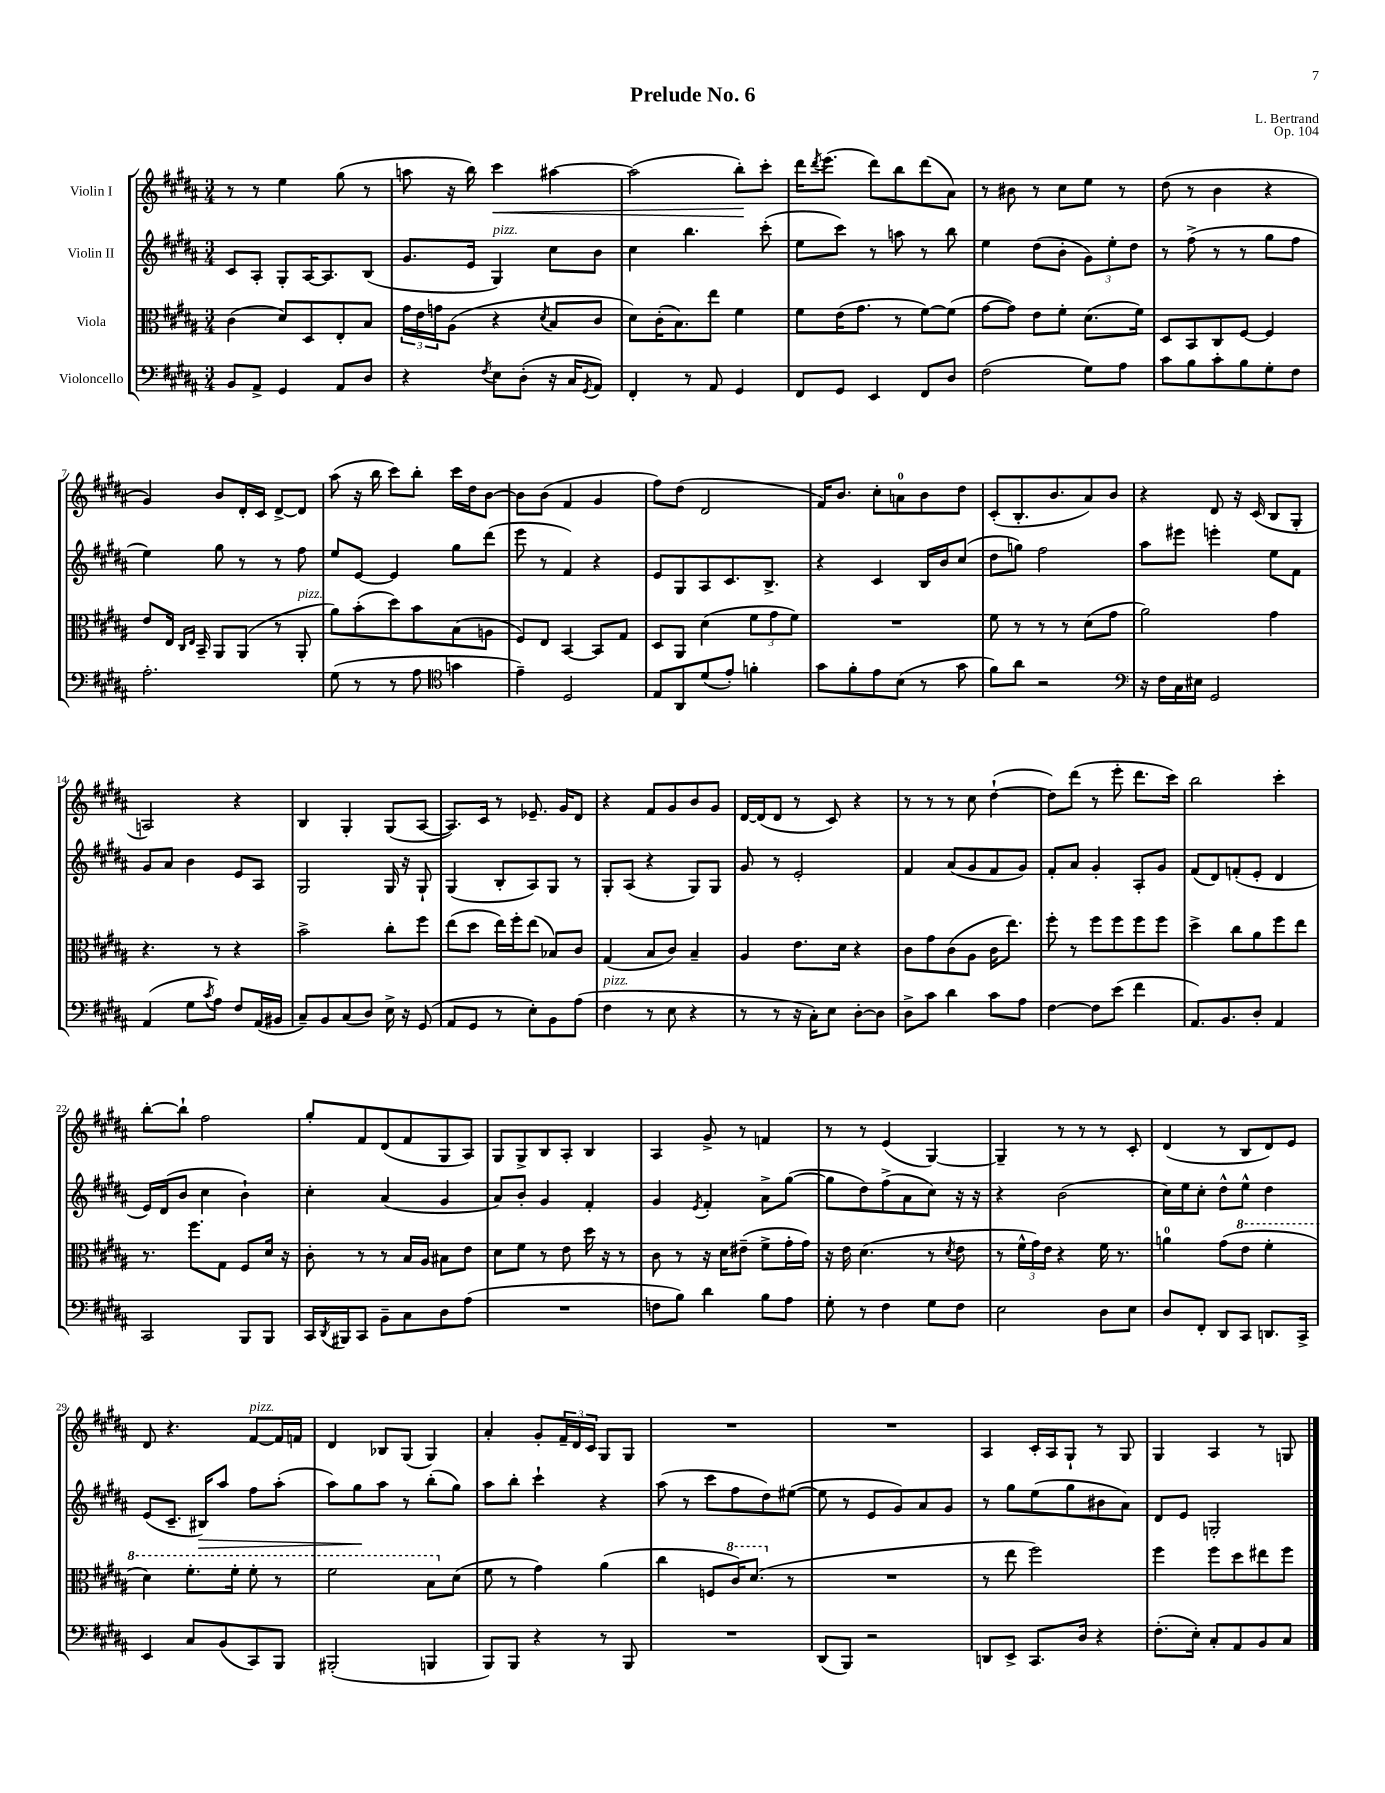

**kern	**kern	**kern	**kern
*staff4	*staff3	*staff2	*staff1
*clefF4	*clefC3	*clefG2	*clefG2
*k[f#c#g#d#a#]	*k[f#c#g#d#a#]	*k[f#c#g#d#a#]	*k[f#c#g#d#a#]
*M3/4	*M3/4	*M3/4	*M3/4
8BB/L	(4c#\	8c#/L	8r
8AA#^/J	.	8A#'/J	8r
4GG#/	8d#/L)	8G#'/L	4ee\
.	8D#/	[16A#/K	.
.	.	8.A#/]	.
8AA#/L	8E'/	.	(8gg#\
8D#/J	8B/J	(8B/J	8r
=	=	=	=
4r	24g#\LL	8.g#/L	8aa\
.	24e\	.	.
.	24g\J	.	.
.	(8A#\J	.	16r
.	.	16e/Jk	16bb\)
8qF#/	.	.	.
8E\L	4r	4G#/)	4ccc#\
(8D#'\J	.	.	.
.	8qd#/	.	.
16r	8B/L	8cc#\L	[4aa#\
16C#/LK	.	.	.
8qGG#/	.	.	.
8AA#/J)	8c#/J	8b\J	.
=	=	=	=
4FF#'/	8d#\L)	4cc#\	(2aa#\]
.	(16c#'\K	.	.
.	8.B\)	.	.
8r	.	4.bb\	.
8AA#/	8ee\J	.	.
4GG#/	4f#\	.	8bb'\L)
.	.	(8ccc#'\	8ccc#'\J
=	=	=	=
8FF#/L	8f#\L	8ee\L	16ddd#\LK
.	.	.	8qddd#/
.	.	.	(8.eee\J
8GG#/J	(16e\K	8ccc#\J)	.
.	8.g#\J	.	.
4EE/	.	8r	8ddd#\L)
.	8r	8aa\	8bb\
8FF#/L	[8f#\L)	8r	(8ddd#\
8D#/J	(8f#\]J	8bb\	8a#\J)
=	=	=	=
(2F#\	[8g#\L	4ee\	8r
.	8g#\]J)	.	8b#\
.	8e\L	(8dd#\L	8r
.	8f#'\J	8b'\J	8cc#\L
8G#\L)	(8.d#\L	12g#\L)	8ee\J
.	.	12ee'\	.
8A#\J	.	.	8r
.	.	12dd#\J	.
.	16f#\Jk)	.	.
=	=	=	=
8c#\L	8D#/L	8r	(8dd#\
8B\	8BB/	(8ff#^\	8r
8c#'\	8C#/	8r	4b\
8B\	[8F#/J	8r	.
8G#'\	4F#/]	8gg#\L	4r
8F#\J	.	8ff#\J	.
=	=	=	=
2.A#'\	8e/L	4ee\)	4g#/)
.	16E/Jk	.	.
.	16qqC#/LL	.	.
.	16qqE/JJ	.	.
.	16BB~/	.	.
.	8AA#/L	8gg#\	8b/L
.	(8AA#/J	8r	16d#'/L
.	.	.	16c#/JJ
.	8r	8r	[8d#^/L
.	8AA#'/	8ff#\	8d#/]J
=	=	=	=
(8G#\	8a#\L)	8ee/L	(8aa#\
8r	(8b'\	[8e/J	16r
.	.	.	16bb\
8r	8dd#\)	4e/]	8ccc#\L)
8A#\	8b\	.	8bb'\J
*clefC4	*	*	*
4g\	(8B\	8gg#\L	16ccc#\LL
.	.	.	16dd#\J
.	8A\J	(8ddd#\J	[8b\J
=	=	=	=
4e~\)	8F#/L)	8eee\	8b\]L
.	8E/J	8r	(8b\J
2D#/	[4BB/	4f#/)	4f#/
.	8BB/]L	4r	4g#/
.	8G#/J	.	.
=	=	=	=
8E/L	8D#/L	8e/L	8ff#\L)
8AA#/	8AA#/J	8G#/	(8dd#\J
(8d#/	(4d#\	8A#/	2d#/
8e'/J)	.	8.c#/	.
4f'\	12f#\L	.	.
.	.	8.B^/J	.
.	12g#\	.	.
.	12f#\J)	.	.
=	=	=	=
8g#\L	2.r	4r	16f#/LK)
.	.	.	8.b/J
8f#'\	.	.	.
8e\	.	4c#/	8cc#'\L
(8B\J	.	.	8a\
8r	.	16B/LL	8b\
.	.	16b/J	.
8g#\	.	(8cc#/J	8dd#\J
=	=	=	=
8f#\L)	8f#\	8dd#\L	(8c#'/L
8a#\J	8r	8gg\J)	8.B'/
2r	8r	2ff#\	.
.	.	.	8.b/
.	8r	.	.
.	(8d#\L	.	8a#/)
.	8g#\J	.	8b/J
=	=	=	=
*clefF4	*	*	*
16r	2a#\)	8aa#\L	4r
16F#\LL	.	.	.
16C#\	.	8eee#\J	.
16E#\JJ	.	.	.
2GG#/	.	4eee'\	8d#/
.	.	.	16r
.	.	.	(16c#/
.	4g#\	8ee\L	8B/L
.	.	8f#\J	8G#'/J
=	=	=	=
(4AA#/	4.r	8g#/L	2A/)
.	.	8a#/J	.
8G#\L	.	4b\	.
8qc#/	.	.	.
8A#\J)	8r	.	.
8F#/L	4r	8e/L	4r
(16AA#/L	.	8A#/J	.
16BB#/JJ	.	.	.
=	=	=	=
8C#~/L)	2b^\	2G#/	4B/
8BB/	.	.	.
(8C#/	.	.	4G#'/
8D#/J)	.	.	.
16E^\	8cc#'\L	16G#/	(8G#/L
16r	.	16r	.
(8GG#/	8ff#\J	8G#`/	[8A#/J
=	=	=	=
8AA#/L	(8ee\L	(4G#/	8.A#/]L)
8GG#/J	8dd#\J	.	.
.	.	.	16c#/Jk
8r	16ee\LL)	8B'/L	8r
.	16ff#'\J	.	.
8E'\L)	(8ee\J	8A#/)	8.e-~/
8BB\	8B-/L)	8G#/J	.
.	.	.	16g#/LK
(8A#\J	8c#/J	8r	8d#/J
=	=	=	=
4F#\	(4G#/	8G#'/L	4r
.	.	(8A#/J	.
8r	8B/L	4r	8f#/L
8E\	8c#/J)	.	8g#/
4r	4B~/	8G#/L)	8b/
.	.	8G#/J	8g#/J
=	=	=	=
8r	4A#/	8g#/	[16d#/LL
.	.	.	(16d#/]J
8r	.	8r	8d#/J
16r	8.e\L	2e'/	8r
16C#'\LK)	.	.	.
8E\J	.	.	8c#/)
.	16d#\Jk	.	.
[8D#'\L	4r	.	4r
8D#\]J	.	.	.
=	=	=	=
8D#^\L	8c#\L	4f#/	8r
8c#\J	8g#\	.	8r
4d#\	(8c#\	(8a#/L	8r
.	8A#\J	8g#/	8cc#\
8c#\L	16c#\LK	8f#/	([4dd#`\
.	8.ee\J)	.	.
8A#\J	.	8g#/J)	.
=	=	=	=
[4F#\	8ff#'\	8f#'/L	8dd#\]L)
.	8r	8a#/J	(8ddd#\J
8F#\]L	8ff#\L	4g#'/	8r
(8e\J	8ff#\	.	8eee'\
4f#\	8ff#\	8A#'/L	8.ddd#\L
.	8ff#\J	8g#/J	.
.	.	.	16ccc#\Jk)
=	=	=	=
8.AA#/L)	4dd#^\	(8f#/L	2bb\
.	.	8d#/)	.
8.BB/	.	.	.
.	8cc#\L	(8f'/	.
8D#'/J	8a#\	8e'/J	.
4AA#/	8ff#\	4d#/	4ccc#'\
.	8ee\J	.	.
=	=	=	=
2CC#/	8.r	16e/LL)	[8bb'\L
.	.	(16d#/J	.
.	.	8b/J	8bb`\]J
.	8.ff#\L	.	.
.	.	4cc#\	2ff#\
.	8G#\J	.	.
8BBB/L	8F#/L	4b`\)	.
8BBB/J	16d#/Jk	.	.
.	16r	.	.
=	=	=	=
16CC#/LL	8c#'\	4cc#'\	8gg#'/L
8qDD#/	.	.	.
16BBB#/J	.	.	.
8CC#/J	8r	.	8f#/
8BB~\L	8r	(4a#/	(8d#/
8C#\	16B/LL	.	8f#/
.	16A#/JJ	.	.
8D#\	8B#\L	4g#/	8G#/
(8A#\J	8e\J	.	8A#/J)
=	=	=	=
2.r	8d#\L	8a#/L)	8G#/L
.	8f#\J	8b'/J	8G#^/
.	8r	4g#/	8B/
.	8e\	.	8A#'/J
.	16dd#\	4f#'/	4B/
.	16r	.	.
.	8r	.	.
=	=	=	=
8F\L	8c#\	4g#/	4A#/
8B\J)	8r	.	.
.	.	8qe/	.
4d#\	16r	4f#'/	8g#^/
.	16d#\LK	.	.
.	(8e#~\J	.	8r
8B\L	8f#^\L	8a#^\L	4f/
8A#\J	16g#'\L	([8gg#\J	.
.	16g#\JJ)	.	.
=	=	=	=
8G#'\	16r	8gg#\]L	8r
.	16e\	.	.
8r	(4.d#\	8dd#\)	8r
4F#\	.	(8ff#^\	(4e/
.	.	8a#\	.
8G#\L	8r	8cc#\J)	[4G#/)
.	8qd#/	.	.
8F#\J	8e\	16r	.
.	.	16r	.
=	=	=	=
2E\	8r	4r	4G#~/]
.	24f#^^\LL	.	.
.	24g#\)	.	.
.	24e\JJ	.	.
.	4r	(2b\	8r
.	.	.	8r
8D#\L	16f#\	.	8r
.	8.r	.	.
8E\J	.	.	8c#'/
=	=	=	=
8D#/L	4a\	16cc#\LL)	(4d#/
.	.	16ee\J	.
8FF#'/J	.	8cc#'\J	.
8DD#/L	(8g#\L	8dd#^^\L	8r
8CC#/J	8ee\J	8ee^^\J	8B/L
8.DD/L	4ff#'\	4dd#\	8d#/)
.	.	.	8e/J
16CC#^/Jk	.	.	.
=	=	=	=
4EE/	4dd#\)	(8e/L	8d#/
.	.	8.c#~/J	4.r
8C#/L	8.ff#'\L	.	.
.	.	16B#/LK)	.
(8BB/	.	8aa#/J	.
.	16ff#'\Jk	.	.
8CC#/)	8ff#'\	8ff#\L	[8f#/L
8BBB/J	8r	(8aa#'\J	16f#/]L
.	.	.	16f/JJ
=	=	=	=
(2BBB#'/	2ff#\	8aa#\L)	4d#/
.	.	8gg#\	.
.	.	8aa#\J	8B-/L
.	.	8r	(8G#/J
4BBB/	8b\L	(8bb'\L	4G#/)
.	(8d#\J	8gg#\J)	.
=	=	=	=
8BBB/L)	8f#\	8aa#\L	4a#'/
8BBB/J	8r	8bb'\J	.
4r	4g#\)	4ccc#`\	8g#'/L
.	.	.	24f#~/L
.	.	.	24d#/
.	.	.	24c#/JJ
8r	(4a#\	4r	8G#/L
8BBB/	.	.	8G#/J
=	=	=	=
2.r	4cc#\	(8aa#\	2.r
.	.	8r	.
.	8F/L	8ccc#\L	.
.	16cc#/K)	8ff#\	.
.	(8.dd#/J	.	.
.	.	8dd#\)	.
.	8r	([8ee#\J	.
=	=	=	=
(8DD#/L	2.r	8ee#\]	2.r
8BBB/J)	.	8r	.
2r	.	8e/L	.
.	.	8g#/)	.
.	.	8a#/	.
.	.	8g#/J	.
=	=	=	=
8DD/L	8r	8r	4A#/
8EE^/J	8ee\	8gg#\L	.
8.CC#/L	2ff#\)	(8ee\	16c#'/LL
.	.	.	16A#/J
.	.	8gg#\	8G#`/J
16D#/Jk	.	.	.
4r	.	8b#\	8r
.	.	8a#\J)	8G#/
=	=	=	=
(8.F#'\L	4ff#\	8d#/L	4G#/
.	.	8e/J	.
16E'\Jk)	.	.	.
8C#'/L	8ff#\L	2G'/	4A#/
8AA#/	8dd#\	.	.
8BB/	8ee#\	.	8r
8C#/J	8ff#\J	.	8G/
==	==	==	==
*-	*-	*-	*-
